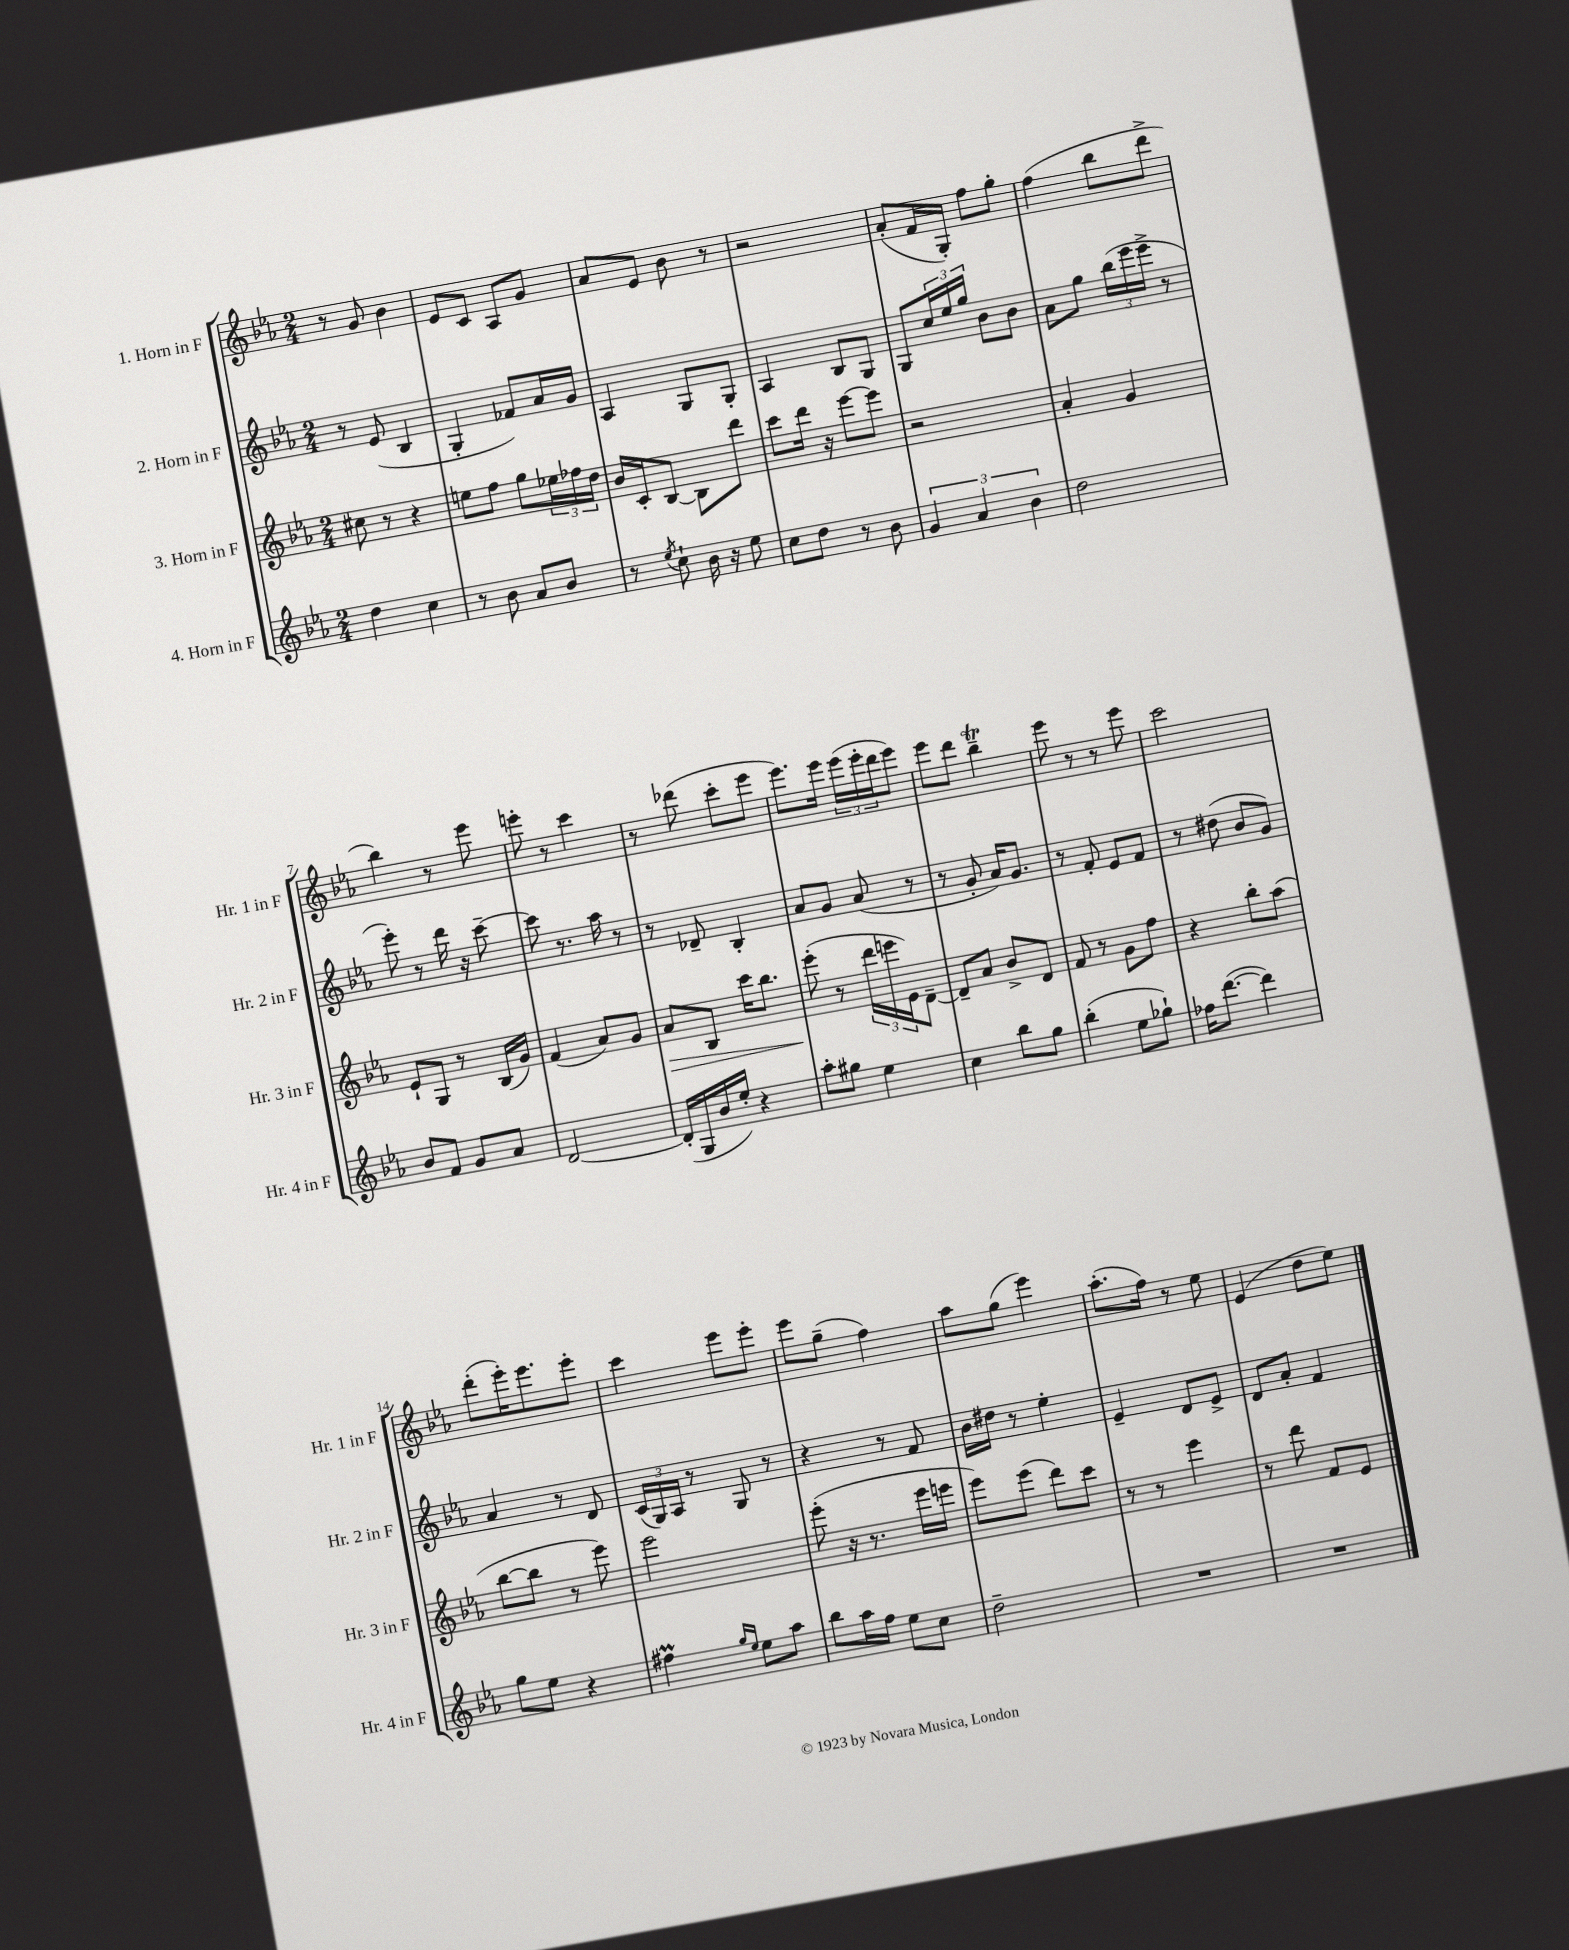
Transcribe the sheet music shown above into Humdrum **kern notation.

**kern	**kern	**kern	**kern
*staff4	*staff3	*staff2	*staff1
*clefG2	*clefG2	*clefG2	*clefG2
*k[b-e-a-]	*k[b-e-a-]	*k[b-e-a-]	*k[b-e-a-]
*M2/4	*M2/4	*M2/4	*M2/4
4dd	8cc#	8r	8r
.	8r	(8e-	8g
4cc	4r	4B-	4b-
=	=	=	=
8r	8ee	4G'	8e-
8b-	8ff	.	8c
8a-	8gg	8f-)	8A-
8b-	24ee-	16a-	8g
.	24ff-	.	.
.	.	16g	.
.	24dd	.	.
=	=	=	=
8r	16b-	4A-	8a-
.	16c'	.	.
8qee-	.	.	.
8cc`	[8B-	.	8e-
16b-	8B-]	8G	8b-
16r	.	.	.
8ee-	8ddd	8G'	8r
=	=	=	=
8cc	8ccc	4A-	2r
8dd	16ddd	.	.
.	16r	.	.
8r	[8eee-	8B-	.
8b-	8eee-]	8G	.
=	=	=	=
6g	2r	8G	(8a-'
.	.	24cc	16f
6a-	.	24ee-	.
.	.	.	16G')
.	.	24gg	.
.	.	8b-	8ff
6b-	.	.	.
.	.	8b-	8gg'
=	=	=	=
2dd	4a-'	8a-	(4ff
.	.	8gg	.
.	4g	(24bb-	8bb-
.	.	24eee-	.
.	.	24eee-^	.
.	.	8r	8ddd^
=	=	=	=
8b-	8e-`	8eee-')	4bb-)
8f	8G	8r	.
8g	8r	16ddd	8r
.	.	16r	.
8a-	(16B-	[8ccc~	8eee-
.	16g)	.	.
=	=	=	=
[2d	(4f	8ccc]	8eee'
.	.	8.r	8r
.	8a-)	.	4ccc
.	.	16aa-	.
.	8g	8r	.
=	=	=	=
(16d']	8a-	8r	8r
16G	.	.	.
16b-	8B-	8d-~	(8ddd-
16ee-')	.	.	.
4r	16ccc	4B-'	8ccc'
.	8.bb-	.	.
.	.	.	8eee-
=	=	=	=
8aa-'	(8eee-'	8a-	8.eee-)
8gg#	8r	8g	.
.	.	.	16eee-
4ee-	24ddd	(8a-	(24eee-
.	24eee	.	24eee-'
.	24e-)	.	24ddd
.	[8d~	8r	8eee-)
=	=	=	=
4cc	8d~]	8r	8eee-
.	8a-	8g'	8ddd
8bb-	8b-^	16a-)	4bb-~
.	.	8.g	.
8gg	8d	.	.
=	=	=	=
(4bb-'	8f	8r	8eee-
.	8r	8f'	8r
8ee-	8g	8e-	8r
8gg-`)	8ff	8f	8eee-
=	=	=	=
16ff-	4r	8r	2ccc
([8.ddd	.	.	.
.	.	(8dd#	.
4ddd])	8bb-'	8b-	.
.	(8aa-	8g)	.
=	=	=	=
8gg	[8bb-	4a-	(8ddd'
8ee-	8bb-]	.	16eee-')
.	.	.	8.eee-
4r	8r	8r	.
.	8eee-)	8d	8eee-'
=	=	=	=
4ff#	2eee-	(24c	4ccc
.	.	24G)	.
.	.	24A-	.
.	.	8r	.
16qqgg	.	.	.
16qqee-	.	.	.
8ee-	.	8G	8eee-
8aa-	.	8r	8eee-'
=	=	=	=
8bb-	(8eee-'	4r	8eee-
16aa-	16r	.	(8gg~
16ff	8.r	.	.
8ee-	.	8r	4ff)
8cc	16eee-	8f	.
.	16eee	.	.
=	=	=	=
2dd~	8eee-)	16b-	8aa-
.	.	16dd#	.
.	(8eee-	8r	(8gg
.	8ddd)	4ee-'	4eee-)
.	8ccc	.	.
=	=	=	=
2r	8r	4e-~	(8.aa-'
.	8r	.	.
.	.	.	16ff)
.	4eee-	8d	8r
.	.	8e-^	8ee-
=	=	=	=
2r	8r	8d	(4e-
.	8ddd	8a-'	.
.	8f	4f	8dd
.	8e-	.	8ee-)
==	==	==	==
*-	*-	*-	*-
